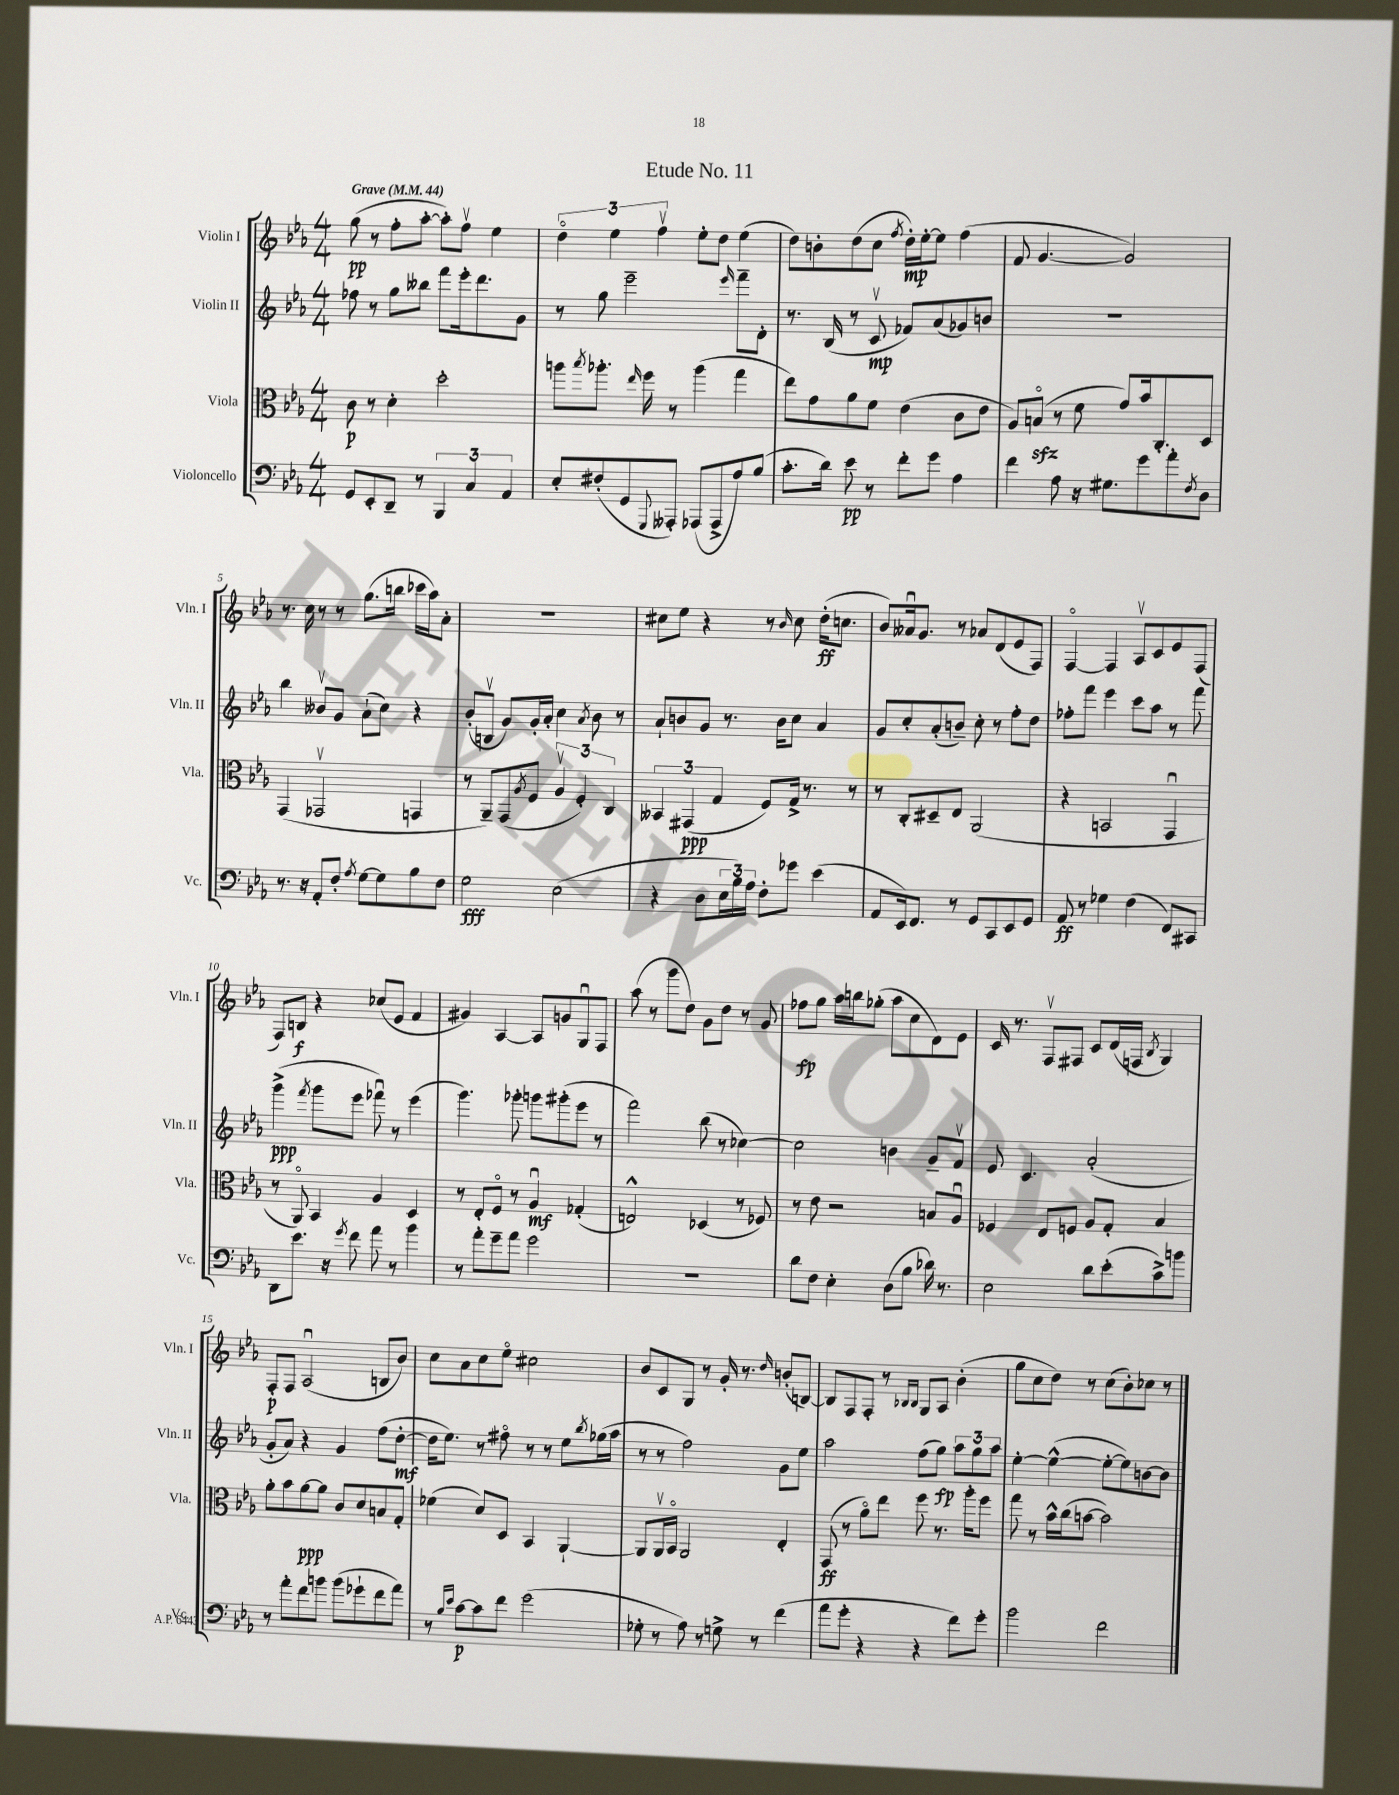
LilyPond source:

\header { title = "Etude No. 11" }
<<
\new StaffGroup <<
\new Staff = "s0" \with { instrumentName = "Violin I" shortInstrumentName = "Vln. I" } {
    \clef treble \key ees \major \numericTimeSignature \time 4/4 \tempo "Grave" 4 = 44
    g''8\pp( r8 f''8-. aes''8~-. aes''8-.) f''8\upbow ees''4 |
    \tuplet 3/2 { d''4\flageolet ees''4 f''4\upbow } ees''8-. d''8 ees''4( |
    d''8) b'8-. d''8( c''8 \acciaccatura { f''8 } d''16-.\mp) ees''16~-. ees''8 f''4( |
    f'8 g'4.~ g'2) |
    r8. c''16 r8 r8 g''8.( b''16 ces'''16 aes''16) aes'8-. |
    R1 |
    cis''8 ees''8 r4 r8 \grace { bes'16 } cis''8 d''16-.\ff( c''8. |
    bes'8) aeses'16\downbow g'8. r8 aes'8 d'8( ees'8 f8) |
    f4~\flageolet f4 aes8\upbow c'8 ees'8 f8( |
    f8) b8\f r4 ces''8( ees'8 f'4 |
    gis'4) aes4~ aes8 g'8 g8\downbow f8 |
    aes''8( r8 g'''8 d''8) g'8 d''8 r8 g'8 |
    fes''8\fp g''8 aes''16 b''16 ges''8-.( aes''8 c''8 d'8) ees'8 |
    c'16 r8. f8\upbow fis8 c'8 d'16( f16 \acciaccatura { bes8 } g4) |
    f8-.\p f8 aes2\downbow( b8 bes'8) |
    c''8 aes'8 c''8 ees''8\flageolet cis''2 |
    bes'8 c'8 g8 r8 g'16-. r8. \grace { d''16 } b'8-.( b8~) |
    b8 f8 f8-. r8 \grace { bes16 bes16 } g8 aes8 bes'4-.( |
    g''8 c''8 d''8) r8 c''8( bes'8-.) ces''8 r8 \bar "|." |
}
\new Staff = "s1" \with { instrumentName = "Violin II" shortInstrumentName = "Vln. II" } {
    \clef treble \key ees \major \numericTimeSignature \time 4/4
    fes''8 r8 g''8 beses''8 f'''8 ees'''16-. d'''8. g'8 |
    r8 g''8 ees'''2-- \grace { ees'''16 } f'''8-- d'8-. |
    r8. bes16( r8 c'8\upbow\mp fes'8) aes'8( ges'8) b'8 |
    R1 |
    bes''4 beses'8\upbow g'8 aes'8-!( c''8) r4 |
    bes'8-.( b8\upbow g'8) g'16-. aes'16-. c''4 \acciaccatura { aes'8 } bes'8 r8 |
    aes'8-! b'8 g'8 r8. b'16 c''8 aes'4 |
    g'8 c''8-. aes'8-.( b'8--) c''8-. r8 f''8-. d''8 |
    fes''8-. f'''8 ees'''4 c'''8 aes''8 r8 f'''8 |
    g'''4->\ppp( \acciaccatura { f'''8 } g'''8 ees'''8 fes'''8\downbow) r8 ees'''4( |
    g'''4.) ges'''8-. g'''8 gis'''8-.( ees'''8 r8 |
    f'''2) bes''8( r8 ces''4~) |
    ces''2 b'4 g'8-- f'8\upbow |
    ees'8 c'4. aes'2-.( |
    g'8-. aes'8) r4 g'4 f''8( d''8~-.\mf |
    d''16 ees''8.) r8 fis''8\flageolet r8 r8 ees''8 \acciaccatura { bes''8 } ges''16( aes''16 |
    r8 r8 f''2) g'8 ees''8 |
    aes''2 f''8( g''8\fp) \tuplet 3/2 { aes''8 g''8 aes''8 } |
    ees''4~-. ees''4~-^( ees''8~-. ees''8) b'8~ b'8 \bar "|." |
}
\new Staff = "s2" \with { instrumentName = "Viola" shortInstrumentName = "Vla." } {
    \clef alto \key ees \major \numericTimeSignature \time 4/4
    c'8\p r8 d'4-. d''2-. |
    a''8 \acciaccatura { bes''8 } aes''8.-. \grace { ees''16 } f''16 r8 aes''4( g''4 |
    ees''8) g'8 aes'8 f'8 ees'4( c'8 ees'8 |
    aes8) b8\flageolet\sfz( r8 f'8 g'8) bes'16 c8.-. d8 |
    g,4( ges,2\upbow g,4 |
    r8 aes,8--) g,8( \acciaccatura { aes8 } f8 \tuplet 3/2 { aes4\upbow f4-.) c4 } |
    \tuplet 3/2 { beses,4 gis,4\ppp( g4 } f8) g16-> r8. r8 |
    r8 c8-. dis8-- ees8 aes,2( |
    r4 b,2 g,4\downbow |
    r8 aes,8\flageolet) bes,4 aes4 d4 |
    r8 ees8-. f8\flageolet r8 aes4\downbow\mf ges4-.( |
    e2-^) des4( r8 fes8) |
    r8 ees'8 r2 b8 aes8\downbow |
    fes4 ees8 f8 aes8 g8-. bes4 |
    aes'8-. bes'8 aes'8~\ppp aes'8 c'8 d'8 b8 g8-. |
    fes'4( d'8) d8 bes,4 aes,4~-! |
    aes,8 aes,16\upbow bes,16\flageolet aes,2 ees4-. |
    g,8\ff( r8 aes'8\flageolet) ees''8 f''8 r8. aes''16-. f''8 |
    g''8 r8 bes'16-^ c''16( b'8~ b'2) \bar "|." |
}
\new Staff = "s3" \with { instrumentName = "Violoncello" shortInstrumentName = "Vc." } {
    \clef bass \key ees \major \numericTimeSignature \time 4/4
    g,8 ees,8-. d,8-- r8 \tuplet 3/2 { bes,,4 c4 aes,4 } |
    ees8-. fis8-.( g,8 \appoggiatura { g,,8 } aeses,,8-.) aes,,8( aes,,8-> aes8) bes8( |
    c'8.-. d'16) ees'8\pp r8 f'8-. g'8 aes4 |
    f'4 aes8 r16 gis8. g'8 aes'8-. \acciaccatura { f8 } d8 |
    r8. r16 aes,8-. f8-. \acciaccatura { aes8 } g8~ g8 bes8 f8 |
    g2\fff ees2( |
    r4 d8 \tuplet 3/2 { ees16 bes16) aes16 } f8-. ges'8 ees'4( |
    aes,8 ees,16) f,8. r8 g,8 c,8 ees,8 g,8 |
    aes,8\ff r8 ges4 f4( f,8) cis,8 |
    d,8 ees'8. r16 \acciaccatura { g'8 } f'8 aes'8 r8 bes'4 |
    r8 aes'8-. g'8-- aes'8 g'2 |
    R1 |
    d'8 f8 ees4-. d8( bes8 des'16) r8. |
    ees2 d'8 ees'8-.( c'8->) b'8 |
    r8 aes'8-. f'8 b'8 b'8( ges'8-! f'8 aes'8) |
    r8 \grace { bes16 ees'16 } c'8~\p c'8 f'8 g'2( |
    ges8-. r8 aes8) r8 g8-> r8 f'4( |
    aes'8 g'8-. r4 r4 f'8) g'8-. |
    bes'2 f'2 \bar "|." |
}
>>
>>
